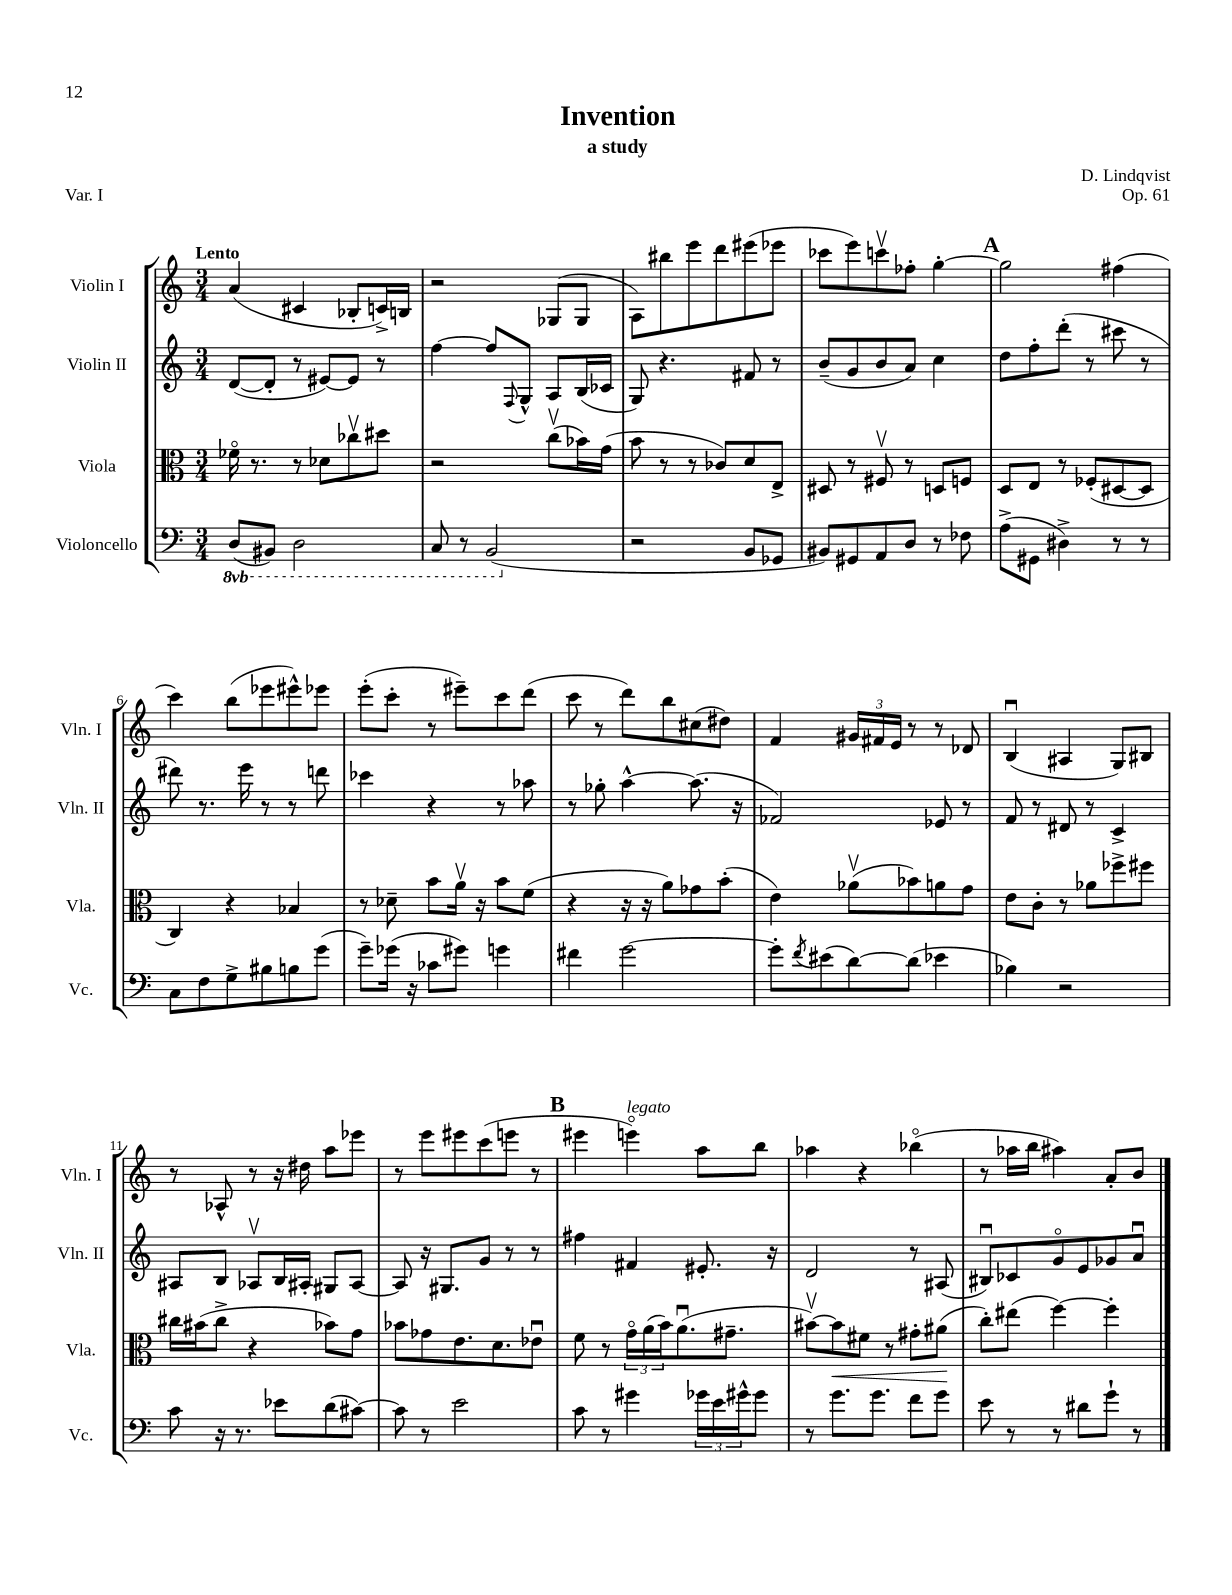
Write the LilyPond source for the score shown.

\header { title = "Invention" composer = "D. Lindqvist" subtitle = "a study" opus = "Op. 61" piece = "Var. I" }
<<
\new StaffGroup <<
\new Staff = "s0" \with { instrumentName = "Violin I" shortInstrumentName = "Vln. I" } {
    \clef treble \key c \major \numericTimeSignature \time 3/4 \tempo "Lento"
    a'4( cis'4 bes8-. c'16->) b16 |
    r2 ges8( ges8 |
    a8) bis''8 e'''8 d'''8 eis'''8( ees'''8 |
    ces'''8 e'''8) c'''8\upbow fes''8-. g''4~-. |
    \mark \markup { \bold "A" } g''2 fis''4( |
    c'''4) b''8( ees'''8 eis'''8-^) ees'''8 |
    e'''8-.( c'''8-. r8 eis'''8--) c'''8 d'''8( |
    c'''8 r8 d'''8) b''8 cis''8( dis''8) |
    f'4 \tuplet 3/2 { gis'16 fis'16 e'16 } r8 r8 des'8 |
    b4\downbow( ais4 g8) bis8 |
    r8 aes8-^ r8 r16 dis''16 a''8 ees'''8 |
    r8 e'''8 eis'''8 c'''8( e'''8 r8 |
    \mark \markup { \bold "B" } eis'''4 e'''4\flageolet^\markup { \italic "legato" }) a''8 b''8 |
    aes''4 r4 bes''4\flageolet( |
    r8 aes''16 b''16 ais''4) a'8-. b'8 \bar "|." |
}
\new Staff = "s1" \with { instrumentName = "Violin II" shortInstrumentName = "Vln. II" } {
    \clef treble \key c \major \numericTimeSignature \time 3/4
    d'8~( d'8-. r8 eis'8~) eis'8 r8 |
    f''4~ f''8 \appoggiatura { f8 } g8-^ a8 b16( ces'16 |
    g8) r4. fis'8 r8 |
    b'8--( g'8 b'8 a'8) c''4 |
    \mark \markup { \bold "A" } d''8 f''8-. d'''8-.( r8 cis'''8 r8 |
    dis'''8) r8. e'''16 r8 r8 d'''8 |
    ces'''4 r4 r8 aes''8 |
    r8 ges''8-. a''4~-^ a''8.( r16 |
    fes'2) ees'8 r8 |
    f'8 r8 dis'8 r8 c'4-> |
    ais8 b8 aes8\upbow b16 ais16-. gis8 ais8~ |
    ais8 r16 gis8. g'8 r8 r8 |
    \mark \markup { \bold "B" } fis''4 fis'4 eis'8.-. r16 |
    d'2 r8 ais8( |
    bis8\downbow) ces'8 g'8\flageolet e'8 ges'8 a'8\downbow \bar "|." |
}
\new Staff = "s2" \with { instrumentName = "Viola" shortInstrumentName = "Vla." } {
    \clef alto \key c \major \numericTimeSignature \time 3/4
    fes'16\flageolet r8. r8 des'8 ces''8\upbow dis''8 |
    r2 c''8\upbow( bes'16) g'16( |
    b'8 r8 r8 ces'8) d'8 e8-> |
    dis8 r8 fis8\upbow r8 d8 f8 |
    \mark \markup { \bold "A" } d8 e8 r8 fes8-.( dis8~ dis8 |
    c4) r4 bes4 |
    r8 des'8-- b'8 a'16\upbow r16 b'8 f'8( |
    r4 r16 r16 a'8) ges'8 b'8-.( |
    e'4) aes'8\upbow( bes'8) a'8 g'8 |
    e'8 c'8-. r8 aes'8 fes''8-> fis''8 |
    cis''16 bis'16( cis''8-> r4 bes'8) g'8 |
    bes'8 ges'8 e'8. d'8. ees'8\downbow |
    \mark \markup { \bold "B" } f'8 r8 \tuplet 3/2 { g'16\flageolet a'16( b'16) } a'8.\downbow( gis'8.-- |
    bis'8~\upbow) bis'8\< fis'8 r8 gis'8-. ais'8\!( |
    c''8-.) eis''8( f''4~) f''4-. \bar "|." |
}
\new Staff = "s3" \with { instrumentName = "Violoncello" shortInstrumentName = "Vc." } {
    \clef bass \key c \major \numericTimeSignature \time 3/4 \set Staff.ottavationMarkups = #ottavation-simple-ordinals
    \ottava #-1 d,8( bis,,8) d,2 |
    c,8 r8 b,,2( \ottava #0 |
    r2 b,8 ges,8 |
    bis,8) gis,8 a,8 d8 r8 fes8 |
    \mark \markup { \bold "A" } a8->( gis,8 dis4->) r8 r8 |
    c8 f8 g8-> bis8 b8 g'8( |
    g'8--) ges'16( r16 ces'8 gis'8) g'4 |
    fis'4 g'2~ |
    g'8-. \acciaccatura { f'8 } eis'8( d'8~) d'8( ees'4 |
    bes4) r2 |
    c'8 r16 r8. ees'8 d'8( cis'8~) |
    cis'8 r8 e'2 |
    \mark \markup { \bold "B" } c'8 r8 gis'4 \tuplet 3/2 { ges'16 e'16 gis'16-^ } gis'8 |
    r8 g'8. g'8. f'8 g'8 |
    e'8 r8 r8 dis'8 g'8-! r8 \bar "|." |
}
>>
>>
